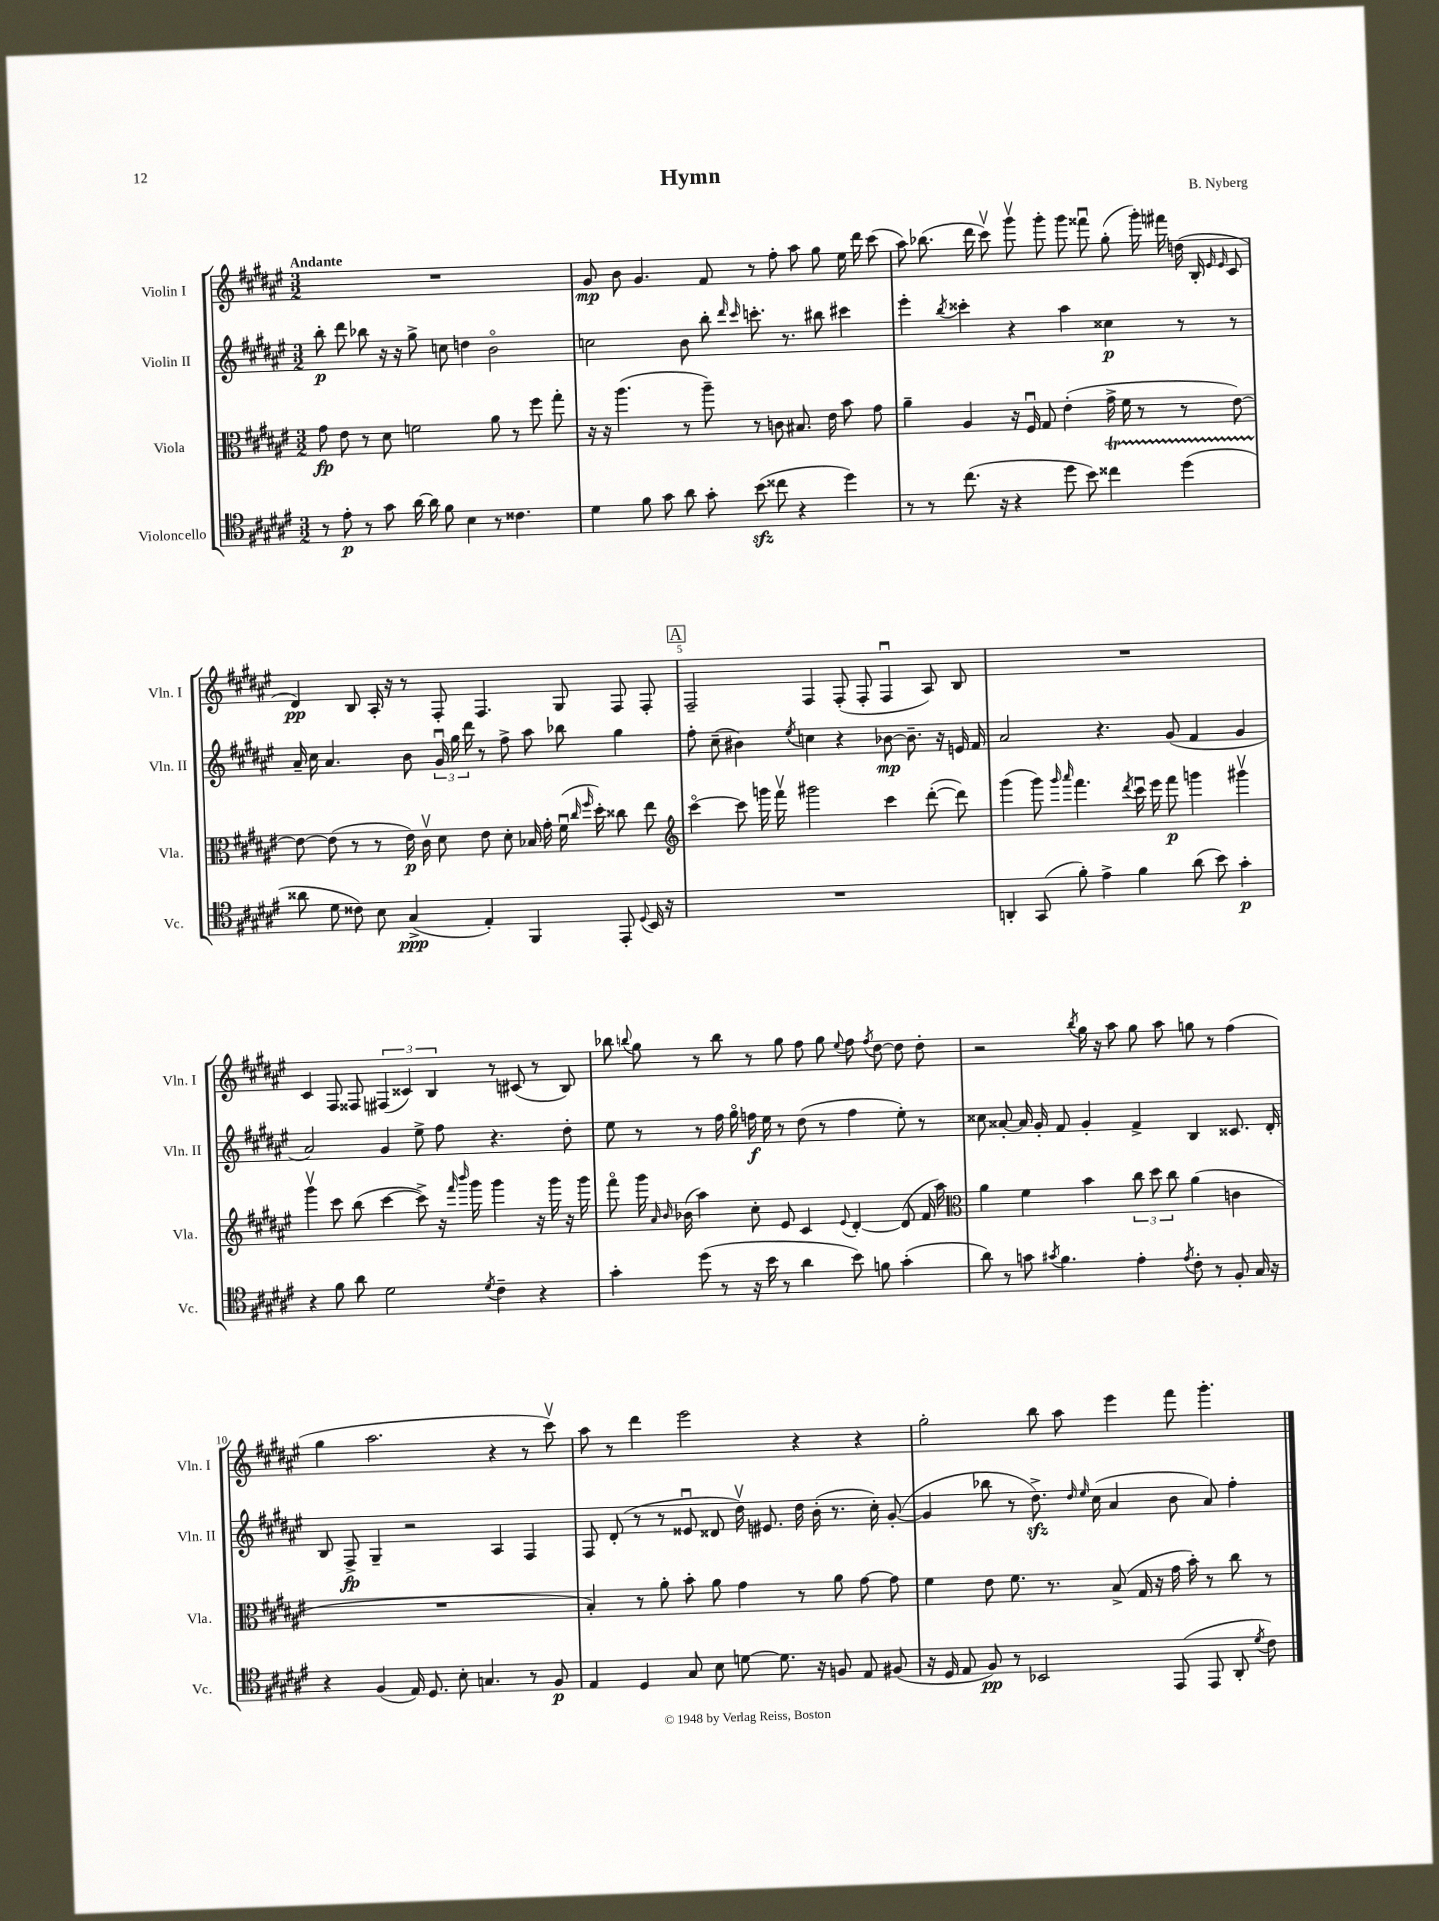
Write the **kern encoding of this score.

**kern	**dynam	**kern	**dynam	**kern	**dynam	**kern	**dynam
*part4	*part4	*part3	*part3	*part2	*part2	*part1	*part1
*staff4	*staff4	*staff3	*staff3	*staff2	*staff2	*staff1	*staff1
*I"Violoncello	*	*I"Viola	*	*I"Violin II	*	*I"Violin I	*
*I'Vc.	*	*I'Vla.	*	*I'Vln. II	*	*I'Vln. I	*
*clefC4	*	*clefC3	*	*clefG2	*	*clefG2	*
*k[f#c#g#d#a#e#]	*	*k[f#c#g#d#a#e#]	*	*k[f#c#g#d#a#e#]	*	*k[f#c#g#d#a#e#]	*
*M3/2	*	*M3/2	*	*M3/2	*	*M3/2	*
=1	=1	=1	=1	=1	=1	=1	=1
!	!	!	!	!	!	!LO:TX:a:B:t=Andante	!
8r	.	8g#\	fp	8bb'\	p	1.r	.
8e#'\	p	8e#\	.	8ddd#\	.	.	.
8r	.	8r	.	8bb-X\	.	.	.
8g#\	.	8d#\	.	16r	.	.	.
.	.	.	.	16r	.	.	.
[16a#\	.	2fn\	.	8gg#^\	.	.	.
16a#\]	.	.	.	.	.	.	.
8f#\	.	.	.	8ccn\	.	.	.
4B\	.	.	.	4ddn\	.	.	.
8r	.	8a#\	.	2b\	.	.	.
4.c##X\	.	8r	.	.	.	.	.
.	.	8ff#\	.	.	.	.	.
.	.	8gg#'\	.	.	.	.	.
=2	=2	=2	=2	=2	=2	=2	=2
4d#\	.	16r	.	2ccn\	.	8g#/	mp
.	.	16r	.	.	.	.	.
.	.	(4.aa#\	.	.	.	8b\	.
8f#\	.	.	.	.	.	4.g#/	.
8g#\	.	.	.	.	.	.	.
8a#\	.	8r	.	8b\	.	.	.
8g#'\	.	8aa#~\)	.	8bb'\	.	8f#/	.
.	.	.	.	16qqddd#/	.	.	.
.	.	.	.	16qqccc#/	.	.	.
(8bzz\	.	8r	.	8.cccn'\	.	8r	.
8cc##X\	.	8cn\	.	.	.	8ff#'\	.
.	.	.	.	8.r	.	.	.
4r	.	8.B#X/	.	.	.	8aa#\	.
.	.	.	.	8bb#X\	.	8gg#\	.
.	.	16e#\	.	.	.	.	.
4dd#\)	.	8b\	.	4ccc#X\	.	16ee#\	.
.	.	.	.	.	.	16ddd#\	.
.	.	8g#\	.	.	.	(8ccc#\	.
=3	=3	=3	=3	=3	=3	=3	=3
8r	.	4a#~\	.	4eee#'\	.	8aa#\)	.
8r	.	.	.	.	.	(8.bb-X\	.
.	.	.	.	8qbb/	.	.	.
(8.cc#\	.	4A#/	.	4ccc##X'\	.	.	.
.	.	.	.	.	.	16ddd#\	.
.	.	.	.	.	.	8ccc#v\)	.
16r	.	.	.	.	.	.	.
4r	.	16r	.	4r	.	8ggg#v\	.
.	.	16F#u/	.	.	.	.	.
.	.	8G#/	.	.	.	8ggg#'\	.
8dd#\	.	(4e#'\	.	4aa#\	.	8ggg#\	.
8b\)	.	.	.	.	.	8fff##Xu\	.
4cc##Xt\	.	16g#^\	.	4cc##X\	p	(8gg#'\	.
.	.	16f#\	.	.	.	.	.
.	.	8r	.	.	.	16ggg#'\)	.
.	.	.	.	.	.	16fff#X\	.
(4dd#TTT\	.	8r	.	8r	.	(16ddn\	.
.	.	.	.	.	.	16B'/	.
.	.	.	.	.	.	16qqe#/	.
.	.	.	.	.	.	16qqe#/	.
.	.	[8e#\)	.	8r	.	8c#/	.
!!LO:LB:g=z
=4	=4	=4	=4	=4	=4	=4	=4
8a##X\	.	8e#\_	.	16a#~/	.	4d#/)	pp
.	.	.	.	16cc#\	.	.	.
8d#\	.	(8e#\]	.	4.a#/	.	.	.
8c##X\)	.	8r	.	.	.	8B/	.
8B\	.	8r	.	.	.	16A#'/	.
.	.	.	.	.	.	16r	.
(4G#^/	ppp	16e#\)	p	8b\	.	8r	.
.	.	16c#v\	.	.	.	.	.
.	.	8d#\	.	24g#u/	.	8F#'/	.
.	.	.	.	24gg#\	.	.	.
.	.	.	.	24ddd#\	.	.	.
4E#'/)	.	8e#\	.	8r	.	4.F#/	.
.	.	8d#'\	.	8ff#^\	.	.	.
4FF#/	.	16B-X/	.	8aa#\	.	.	.
.	.	16g#'\	.	.	.	.	.
.	.	(16f#u\	.	8bb-X\	.	8G#/	.
.	.	16qqcc#/	.	.	.	.	.
.	.	16qqff#/	.	.	.	.	.
.	.	16dd#'\)	.	.	.	.	.
8EE#'/	.	8cc##X\	.	4gg#\	.	8F#/	.
8qqD#/	.	.	.	.	.	.	.
16BB/	.	8ee#\	.	.	.	8F#'/	.
16r	.	.	.	.	.	.	.
!!LO:REH:place=s1:t=A
=5	=5	=5	=5	=5	=5	=5	=5
*	*	*clefG2	*	*	*	*	*
1.r	.	[4ccc#\	.	8ff#'\	.	2F#~/	.
.	.	.	.	(8cc#~\	.	.	.
.	.	8ccc#\]	.	4b#X\)	.	.	.
.	.	16gggn\	.	.	.	.	.
.	.	16fff#v\	.	.	.	.	.
.	.	.	.	8qee#/	.	.	.
.	.	2ggg#X\	.	4ccn\	.	4F#/	.
.	.	.	.	4r	.	(8F#'/	.
.	.	.	.	.	.	8F#'/	.
.	.	4ccc#\	.	[8b-X\	mp	4F#u/	.
.	.	.	.	8.b-~\]	.	.	.
.	.	([8ddd#'\	.	.	.	8A#/)	.
.	.	.	.	16r	.	.	.
.	.	8ddd#\])	.	16en/	.	8B/	.
.	.	.	.	16f#/	.	.	.
=6	=6	=6	=6	=6	=6	=6	=6
4AAn'/	.	(4ggg#\	.	2a#/	.	1.r	.
(8GG#/	.	8ggg#\)	.	.	.	.	.
.	.	16qqggg#/	.	.	.	.	.
.	.	16qqaaa#/	.	.	.	.	.
8f#'\)	.	4.fff#\	.	.	.	.	.
4e#^\	.	.	.	4.r	.	.	.
.	.	8qddd#/	.	.	.	.	.
4f#\	.	16ccc#u\	.	.	.	.	.
.	.	16eee#\	.	.	.	.	.
.	.	8fff#\	p	(8g#/	.	.	.
(8a#\	.	4gggn\	.	4f#/	.	.	.
8b\)	.	.	.	.	.	.	.
4g#'\	p	4ggg#Xv\	.	4g#/	.	.	.
!!LO:LB:g=z
=7	=7	=7	=7	=7	=7	=7	=7
4r	.	4ggg#v\	.	2a#/)	.	4c#/	.
8f#\	.	8ccc#\	.	.	.	8F#/	.
8a#\	.	(8bb\	.	.	.	8F##X/	.
2d#\	.	[4ccc#\	.	4g#/	.	(6F#X/	.
.	.	.	.	.	.	6c##X/)	.
.	.	8ccc#^\])	.	8ee#^\	.	.	.
.	.	.	.	.	.	6B/	.
.	.	16r	.	8ff#\	.	.	.
.	.	16qqfff#/	.	.	.	.	.
.	.	16qqbbb/	.	.	.	.	.
.	.	16ggg#\	.	.	.	.	.
8qd#/	.	.	.	.	.	.	.
4c#~\	.	4ggg#\	.	4.r	.	8r	.
.	.	.	.	.	.	(8c#X/	.
4r	.	16r	.	.	.	8r	.
.	.	16ggg#\	.	.	.	.	.
.	.	16r	.	8dd#'\	.	8B/)	.
.	.	16ggg#\	.	.	.	.	.
=8	=8	=8	=8	=8	=8	=8	=8
4g#'\	.	8fff#\	.	8ee#\	.	8bb-X\	.
.	.	.	.	.	.	8qqbbn/	.
.	.	16ggg#\	.	8r	.	8gg#\	.
.	.	16qqa#/	.	.	.	.	.
.	.	16qqb/	.	.	.	.	.
.	.	(16b-X\	.	.	.	.	.
(8dd#\	.	4aa#\)	.	8r	.	8r	.
8r	.	.	.	16ff#\	.	8bb\	.
.	.	.	.	16gg#\	.	.	.
16r	.	8cc#'\	.	16ffn\	f	8r	.
16b\	.	.	.	16ee#\	.	.	.
8r	.	8e#/	.	8r	.	8gg#\	.
4a#\	.	4c#/	.	(8dd#\	.	8ff#\	.
.	.	.	.	8r	.	8gg#\	.
.	.	8qqe#/	.	.	.	8qqee#/	.
8b\)	.	[4d#'/	.	4ff\	.	8ff#\	.
.	.	.	.	.	.	8qff#/	.
8fn\	.	.	.	.	.	[8dd#\	.
(4g#'\	.	(8d#/]	.	8ee#'\)	.	8dd#\]	.
.	.	16f#/	.	8r	.	8dd#'\	.
.	.	16aa#\)	.	.	.	.	.
=9	=9	=9	=9	=9	=9	=9	=9
*	*	*clefC3	*	*	*	*	*
8a#\)	.	4a#\	.	8cc##X\	.	2r	.
8r	.	.	.	[8a##X'/	.	.	.
8gn\	.	4f#\	.	16a##/]	.	.	.
.	.	.	.	16g#'/	.	.	.
8qg#X/	.	.	.	.	.	.	.
4.f#\	.	.	.	8f#/	.	.	.
.	.	.	.	.	.	8qbb/	.
.	.	4b\	.	4g#'/	.	16gg#\	.
.	.	.	.	.	.	16r	.
.	.	.	.	.	.	8aa#\	.
4e#'\	.	12cc#\	.	4f#^/	.	8gg#\	.
.	.	12dd#\	.	.	.	.	.
.	.	.	.	.	.	8aa#\	.
.	.	12cc#\	.	.	.	.	.
8qe#/	.	.	.	.	.	.	.
8c#'\	.	(4a#\	.	4B/	.	8ggn\	.
8r	.	.	.	.	.	8r	.
8F#'/	.	4cn\	.	8.c##X/	.	(4ff#\	.
16G#/	.	.	.	.	.	.	.
16r	.	.	.	16d#'/	.	.	.
!!LO:LB:g=z
=10	=10	=10	=10	=10	=10	=10	=10
4r	.	1.r	.	8B/	.	4gg#\	.
.	.	.	.	8F#^/	fp	.	.
(4F#/	.	.	.	4G#~/	.	2.aa#\	.
16E#/)	.	.	.	2r	.	.	.
8.D#/	.	.	.	.	.	.	.
8B'\	.	.	.	.	.	.	.
4.Gn/	.	.	.	.	.	.	.
.	.	.	.	4A#/	.	4r	.
8r	.	.	.	4F#/	.	8r	.
8F#/	p	.	.	.	.	8ccc#v\)	.
=11	=11	=11	=11	=11	=11	=11	=11
4E#/	.	4B'/)	.	8F#/	.	8aa#\	.
.	.	.	.	(8d#'/	.	8r	.
4D#/	.	8r	.	8r	.	4ddd#\	.
.	.	8a#'\	.	8r	.	.	.
8G#/	.	8b'\	.	8e##Xu/	.	2eee#\	.
8B\	.	8a#\	.	8d##X/	.	.	.
[8dn\	.	4g#\	.	16dd#v\)	.	.	.
.	.	.	.	8.e#X/	.	.	.
8.d\]	.	.	.	.	.	.	.
.	.	8r	.	16dd#\	.	4r	.
16r	.	.	.	(16b'\	.	.	.
8Fn/	.	8a#\	.	8.r	.	.	.
8E#/	.	[8g#\	.	.	.	4r	.
.	.	.	.	16cc#'\)	.	.	.
(8F#X/	.	8g#\]	.	([8g#'/	.	.	.
=12	=12	=12	=12	=12	=12	=12	=12
16r	.	4f#\	.	4g#/]	.	2gg#'\	.
16D#/	.	.	.	.	.	.	.
8E#/	.	.	.	.	.	.	.
8F#/)	pp	8e#\	.	8bb-X\	.	.	.
8r	.	8.f#\	.	8r	.	.	.
2BB-X/	.	.	.	8.dd#zz^\)	.	8bb\	.
.	.	8.r	.	.	.	.	.
.	.	.	.	.	.	8aa#\	.
.	.	.	.	16qqdd#/	.	.	.
.	.	.	.	16qqee#/	.	.	.
.	.	.	.	(16cc#\	.	.	.
.	.	(8B^/	.	4a#/	.	4eee#\	.
.	.	16G#/	.	.	.	.	.
.	.	16r	.	.	.	.	.
(8EE#/	.	16g#\	.	8b\	.	8fff#\	.
.	.	16b'\)	.	.	.	.	.
8EE#/	.	8r	.	8a#/)	.	4.ggg#'\	.
8AA#'/	.	8cc#\	.	4ff#'\	.	.	.
8qd#/	.	.	.	.	.	.	.
8c#\)	.	8r	.	.	.	.	.
==	==	==	==	==	==	==	==
*-	*-	*-	*-	*-	*-	*-	*-
